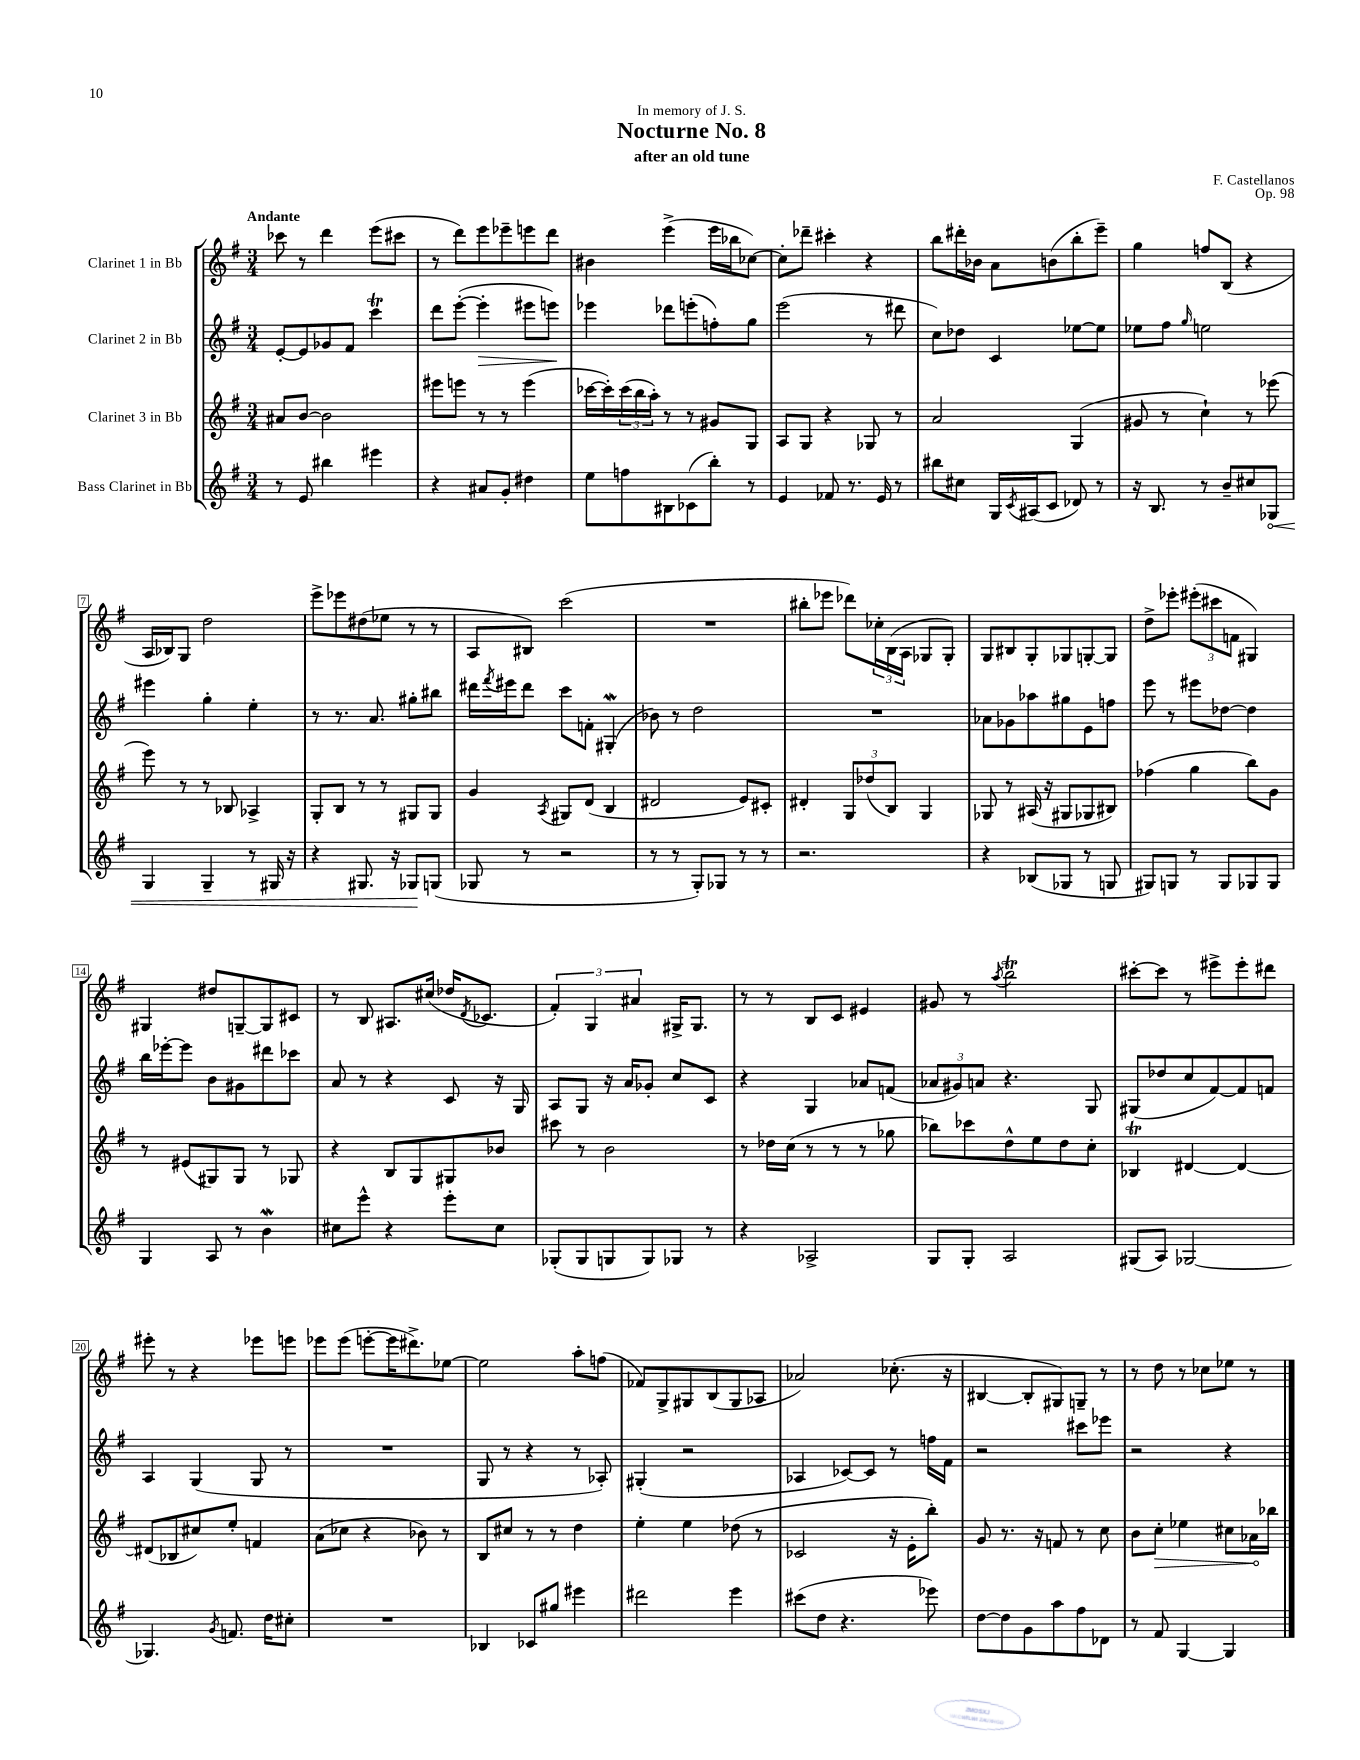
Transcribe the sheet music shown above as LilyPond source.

\header { title = "Nocturne No. 8" composer = "F. Castellanos" subtitle = "after an old tune" dedication = "In memory of J. S." opus = "Op. 98" }
<<
\new StaffGroup <<
\new Staff = "s0" \with { instrumentName = "Clarinet 1 in Bb" } {
    \clef treble \key g \major \numericTimeSignature \time 3/4 \tempo "Andante"
    ces'''8 r8 d'''4 e'''8( cis'''8 |
    r8 d'''8) e'''8 ees'''8-- e'''8 d'''8 |
    bis'4 e'''4->( e'''16 bes''16 ces''8~) |
    ces''8-. des'''8-- cis'''4-. r4 |
    b''8 dis'''16-. bes'16 a'8 b'8( b''8-. e'''8--) |
    g''4 f''8 b8( r4 |
    a16 bes16) g8 d''2 |
    e'''8-> ees'''8 dis''8( ees''8 r8 r8 |
    a8 bis8) c'''2( |
    R2. |
    bis''8-. ees'''8 des'''8) \tuplet 3/2 { ces''16-. b16( a16 } ges8 ges8-.) |
    g8 bis8 g8-. ges8 g8~-. g8 |
    d''8-> ees'''8-. \tuplet 3/2 { eis'''8-.( cis'''8 f'8 } gis4) |
    gis4 dis''8 g8~-- g8 cis'8 |
    r8 b8 ais8. cis''16( des''16 \acciaccatura { d'8 } ces'8. |
    \tuplet 3/2 { fis'4-.) g4 ais'4 } gis16-> gis8. |
    r8 r8 b8 c'8 eis'4 |
    gis'8 r8 \acciaccatura { a''8 } b''2\trill |
    cis'''8~-. cis'''8 r8 eis'''8-> eis'''8-. dis'''8 |
    eis'''8-. r8 r4 ees'''8 e'''8 |
    ees'''8 ees'''8( e'''8~-. e'''16 dis'''8.->) ees''8~ |
    ees''2 a''8-. f''8( |
    fes'8) g8-> gis8 b8( gis8 aes8 |
    aes'2) ces''8.-.( r16 |
    bis4~ bis8-. gis8) g8-- r8 |
    r8 d''8 r8 ces''8 ees''8 r8 \bar "|." |
}
\new Staff = "s1" \with { instrumentName = "Clarinet 2 in Bb" } {
    \clef treble \key g \major \numericTimeSignature \time 3/4
    e'8~-. e'8 ges'8 fis'8 c'''4\trill |
    d'''8 e'''8~-.( e'''4-.\> eis'''8 e'''8\!) |
    ees'''4 des'''8 e'''8-.( f''8-.) g''8 |
    e'''2( r8 dis'''8 |
    c''8) des''8 c'4 ees''8~ ees''8 |
    ees''8 fis''8 \grace { g''16 } e''2 |
    eis'''4 g''4-. e''4-. |
    r8 r8. a'8. gis''8-. bis''8 |
    dis'''16 \acciaccatura { fis'''8 } eis'''16 dis'''8 c'''8 f'8-. gis4-.\mordent( |
    bes'8) r8 d''2 |
    R2. |
    aes'8 ges'8 aes''8 gis''8 e'8 f''8 |
    e'''8 r8 eis'''8 des''8~ des''4 |
    b''16 ees'''16~-. ees'''8 b'8 gis'8 dis'''8 ces'''8 |
    a'8 r8 r4 c'8 r16 g16 |
    a8 g8 r16 a'16 ges'8-. c''8 c'8 |
    r4 g4 aes'8 f'8( |
    \tuplet 3/2 { aes'8 gis'8) a'8 } r4. g8 |
    gis8( des''8 c''8 fis'8~) fis'8 f'8 |
    a4 g4( g8 r8 |
    R2. |
    g8 r8 r4 r8 aes8-.) |
    gis4-.( r2 |
    aes4 ces'8~) ces'8 r8 f''16 fis'16 |
    r2 cis'''8 ees'''8 |
    r2 r4 \bar "|." |
}
\new Staff = "s2" \with { instrumentName = "Clarinet 3 in Bb" } {
    \clef treble \key g \major \numericTimeSignature \time 3/4
    ais'8 b'8~ b'2 |
    eis'''8 e'''8 r8 r8 e'''4( |
    ces'''16~ ces'''16-.) \tuplet 3/2 { ces'''16( b''16 a''16-.) } r8 r8 gis'8 g8 |
    a8 g8 r4 ges8 r8 |
    a'2 g4( |
    gis'8 r8 c''4-!) r8 ees'''8( |
    e'''8) r8 r8 bes8 aes4-> |
    g8-. b8 r8 r8 gis8 gis8 |
    g'4 \acciaccatura { a8 } gis8 d'8( b4 |
    dis'2 e'8) cis'8-. |
    dis'4-. \tuplet 3/2 { g8 des''8( b8) } g4 |
    ges8 r8 ais16( r16 gis8 ges8 bis8) |
    fes''4( g''4 b''8) g'8 |
    r8 eis'8( gis8) gis8 r8 ges8 |
    r4 b8 g8 gis8 bes'8 |
    cis'''8 r8 b'2 |
    r8 des''16 c''16( r8 r8 r8 ges''8 |
    bes''8) ces'''8 d''8-^ e''8 d''8 c''8-. |
    bes4\trill dis'4~ dis'4~ |
    dis'8( bes8 cis''8) e''8-. f'4 |
    a'8( ces''8 r4 bes'8) r8 |
    b8 cis''8 r8 r8 d''4 |
    e''4-. e''4 des''8( r8 |
    ces'2 r16 e'16-. b''8-.) |
    g'8 r8. r16 f'8 r8 c''8 |
    b'8 \once \override Hairpin.circled-tip = ##t c''8-.\> ees''4 cis''8 aes'16\! bes''16 \bar "|." |
}
\new Staff = "s3" \with { instrumentName = "Bass Clarinet in Bb" } {
    \clef treble \key g \major \numericTimeSignature \time 3/4
    r8 e'8 bis''4 eis'''4 |
    r4 ais'8 g'8-. dis''4 |
    e''8 f''8 bis8 ces'8( b''8-.) r8 |
    e'4 fes'8 r8. e'16 r8 |
    bis''8 cis''8 g16 \acciaccatura { c'8 } ais16( c'8 des'8) r8 |
    r16 b8. r8 b'8-- cis''8 \once \override Hairpin.circled-tip = ##t ges8\< |
    g4 g4-- r8 gis16 r16 |
    r4 gis8. r16 ges8\! g8( |
    ges8 r8 r2 |
    r8 r8 g8-.) ges8 r8 r8 |
    r2. |
    r4 bes8( ges8 r8 g8 |
    gis8) g8 r8 g8 ges8 ges8 |
    g4 a8 r8 b'4\mordent |
    cis''8 e'''8-^ r4 e'''8-. cis''8 |
    ges8-.( ges8 g8 g8) ges8 r8 |
    r4 aes2-> |
    g8 g8-. a2 |
    gis8( a8) ges2~ |
    ges4. \acciaccatura { g'8 } f'8. d''16 cis''8-. |
    R2. |
    bes4 ces'8 gis''8 eis'''4 |
    dis'''2 e'''4 |
    cis'''8( d''8 r4. ees'''8) |
    d''8~ d''8 g'8 a''8 fis''8 des'8 |
    r8 fis'8 g4~ g4 \bar "|." |
}
>>
>>
\layout { \context { \Score \override BarNumber.stencil = #(make-stencil-boxer 0.1 0.3 ly:text-interface::print) } }
